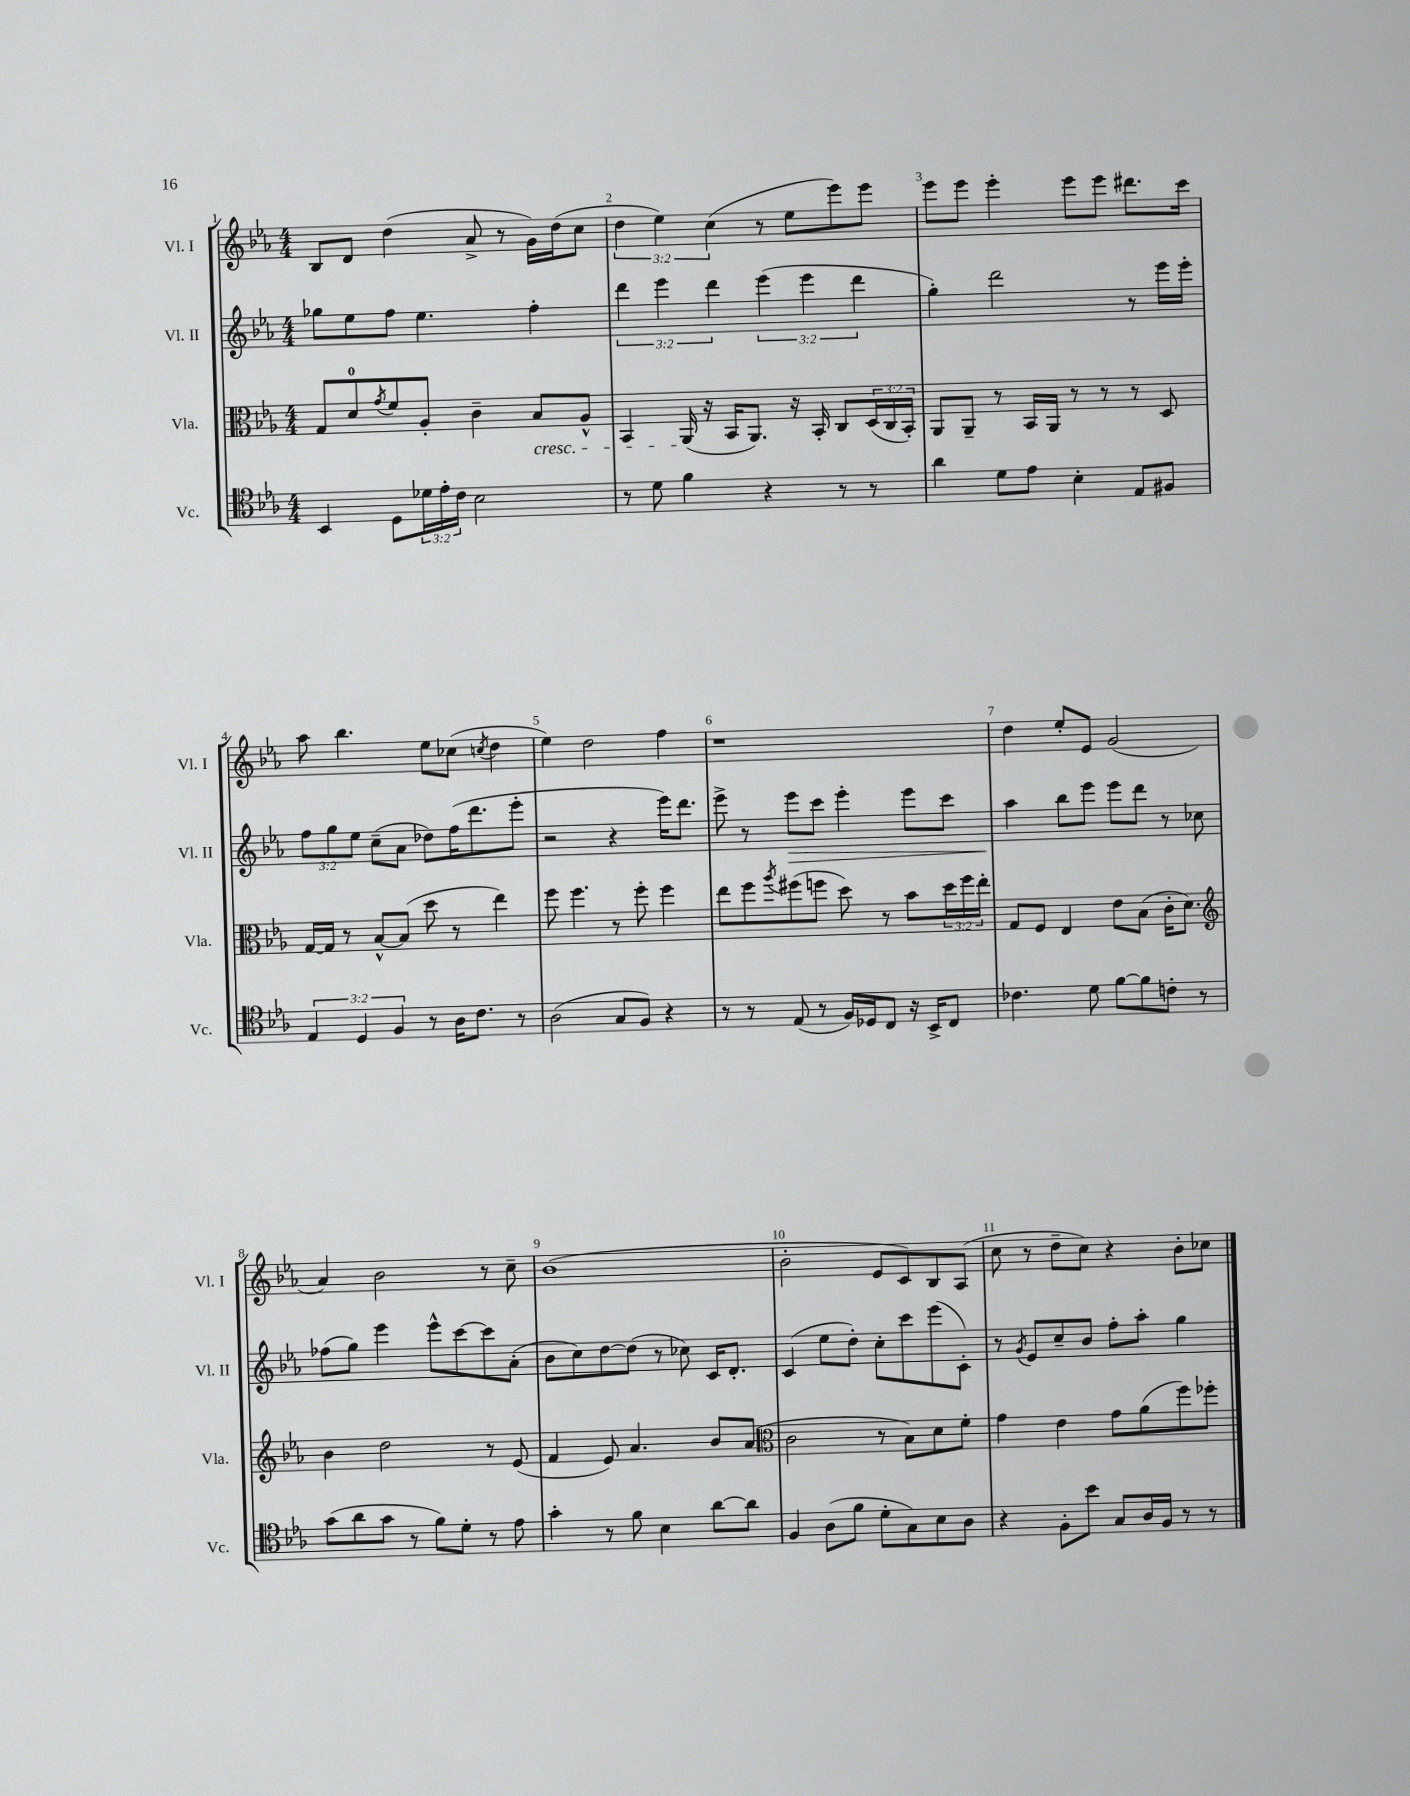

**kern	**kern	**kern	**dynam	**kern
*part4	*part3	*part2	*part2	*part1
*staff4	*staff3	*staff2	*staff2	*staff1
*I"Vc.	*I"Vla.	*I"Vl. II	*	*I"Vl. I
*I'Vc.	*I'Vla.	*I'Vl. II	*	*I'Vl. I
*clefC4	*clefC3	*clefG2	*	*clefG2
*k[b-e-a-]	*k[b-e-a-]	*k[b-e-a-]	*	*k[b-e-a-]
*M4/4	*M4/4	*M4/4	*	*M4/4
=1	=1	=1	=1	=1
4BB-/	8G/L	8gg-X\L	.	8B-/L
.	8d/	8ee-\	.	8d/J
.	8qg/	.	.	.
8D\L	8f/	8ff\J	.	(4dd\
24d-X\L	8A-'/J	4.ee-\	.	.
24e-'\	.	.	.	.
24c\JJ	.	.	.	.
2B-\	4c~\	.	.	8a-^/
.	.	.	.	8r
!	!LO:TX:b:i:t=cresc.	!	!	!
.	8B-/L	4ff'\	.	16g\LL)
.	.	.	.	(16dd\J
.	8A-^^/J	.	.	8cc\J
=2	=2	=2	=2	=2
8r	4BB-/	6ddd\	.	6dd\
8d\	.	.	.	.
.	.	6eee-\	.	6ee-\)
4f\	(16AA-/	.	.	.
.	16r	.	.	.
.	.	6ddd\	.	(6cc\
.	16BB-/KL	.	.	.
.	8.AA-/J)	.	.	.
4r	.	(6eee-\	.	8r
.	16r	.	.	8ee-\L
.	.	6eee-\	.	.
.	16BB-'/	.	.	.
8r	8C/L	.	.	8eee-\)
.	.	6ddd\	.	.
8r	(24D/L	.	.	8eee-\J
.	24C/	.	.	.
.	24BB-'/JJ)	.	.	.
=3	=3	=3	=3	=3
4a-\	8AA-/L	4gg'\)	.	8eee-\L
.	8AA-~/J	.	.	8eee-\J
8d\L	8r	2ddd\	.	4eee-'\
8e-\J	16BB-/LL	.	.	.
.	16AA-/JJ	.	.	.
4B-'\	8r	.	.	8eee-\L
.	8r	.	.	8eee-\J
8E-/L	8r	8r	.	8.ddd#X\L
8F#X/J	8D/	16eee-\LL	.	.
.	.	16eee-'\JJ	.	16ccc\Jk
!!LO:LB:g=z
=4	=4	=4	=4	=4
6E-/	[16G/LL	12ff\L	.	8aa-\
.	16G/JJ]	.	.	.
.	.	12gg\	.	.
.	8r	.	.	4.bb-\
6D/	.	12ee-\J	.	.
.	[8B-^^/L	(8cc~\L	.	.
6F/	.	.	.	.
.	(8B-/J]	8a-\J	.	.
8r	8dd\	8dd-X\L)	.	8ee-\L
16A-\KL	8r	(16ff\K	.	(8cc-X\J
8.c\J	.	8.ddd\	.	.
.	.	.	.	8qccn/
.	4ee-\)	.	.	4dd\
8r	.	8eee-'\J	.	.
=5	=5	=5	=5	=5
(2A-\	8ff\	2r	.	4ee-\)
.	4.ff\	.	.	.
.	.	.	.	2dd\
8G/L	8r	4r	.	.
8F/J)	8ff'\	.	.	.
4r	4ff\	16eee-\KL)	.	4ff\
.	.	8.ddd\J	.	.
=6	=6	=6	=6	=6
8r	8ee-\L	8eee-^\	.	1r
8r	8ff\	8r	.	.
.	8qaa-/	.	.	.
!	!	!	!LO:HP:b	!
(8E-/	(8ff#X\	8eee-\L	>	.
8r	8ffn\J	8ccc\J	.	.
16F/LL)	8dd\)	4eee-'\	.	.
16D-X/J	.	.	.	.
8C/J	8r	.	.	.
16r	8b-\L	8eee-\L	.	.
16BB-^/KL	.	.	.	.
8C/J	24dd\L	8ccc\J	.	.
.	24ff\	.	.	.
.	24ee-'\JJ	.	.	.
=7	=7	=7	=7	=7
4.c-X\	8G/L	4aa-\	.	4dd\
.	8F/J	.	.	.
.	4E-/	8bb-\L	]	8ee-'/L
8d\	.	8eee-\J	.	8e-/J
[8f\L	8e-\L	8eee-\L	.	(2g/
8f\]	(8B-\J	8ddd\J	.	.
8cn'\J	16c'\KL	8r	.	.
.	8.d\J)	.	.	.
8r	.	8cc-X\	.	.
!!LO:LB:g=z
=8	=8	=8	=8	=8
*	*clefG2	*	*	*
(8g\L	4b-\	(8ff-X\L	.	4a-/)
8a-\	.	8gg\J)	.	.
8g\J	2dd\	4eee-\	.	2b-\
8r	.	.	.	.
8f\L)	.	8eee-^^\L	.	.
8d'\J	.	[8ccc\	.	.
8r	8r	8ccc\]	.	8r
8e-\	(8e-/	(8a-'\J	.	8cc~\
=9	=9	=9	=9	=9
4g'\	4f/	8b-\L	.	(1b-
.	.	8cc\)	.	.
8r	8e-/)	[8dd\	.	.
8f\	4.a-/	(8dd\J]	.	.
4B-\	.	8r	.	.
.	.	8cc-X\)	.	.
[8a-\L	8b-/L	16c/KL	.	.
.	.	8.d'/J	.	.
8a-\J]	(8a-/J	.	.	.
=10	=10	=10	=10	=10
*	*clefC3	*	*	*
4F/	2c\	(4c/	.	2b-'\
(8A-\L	.	8ee-\L	.	.
8f\J	.	8dd'\J)	.	.
8d'\L	8r	8cc'\L	.	8e-/L
8G\)	8B-\L)	8ccc\	.	8c/)
8B-\	8d\	(8eee-\	.	8B-/
8A-\J	8f'\J	8c'\J)	.	(8A-/J
=11	=11	=11	=11	=11
4r	4g\	8r	.	8cc\
.	.	8qg/	.	.
.	.	8e-/L	.	8r
8F'\L	4e-\	8cc~/	.	8dd~\L
8b-\J	.	8b-/J	.	8cc\J)
8G/L	8g\L	8ff'\L	.	4r
16A-/L	(8a-\	8aa-'\J	.	.
16F/JJ	.	.	.	.
8r	8ff\)	4gg\	.	8b-'\L
8r	8ff-X'\J	.	.	8cc-X\J
==	==	==	==	==
*-	*-	*-	*-	*-
